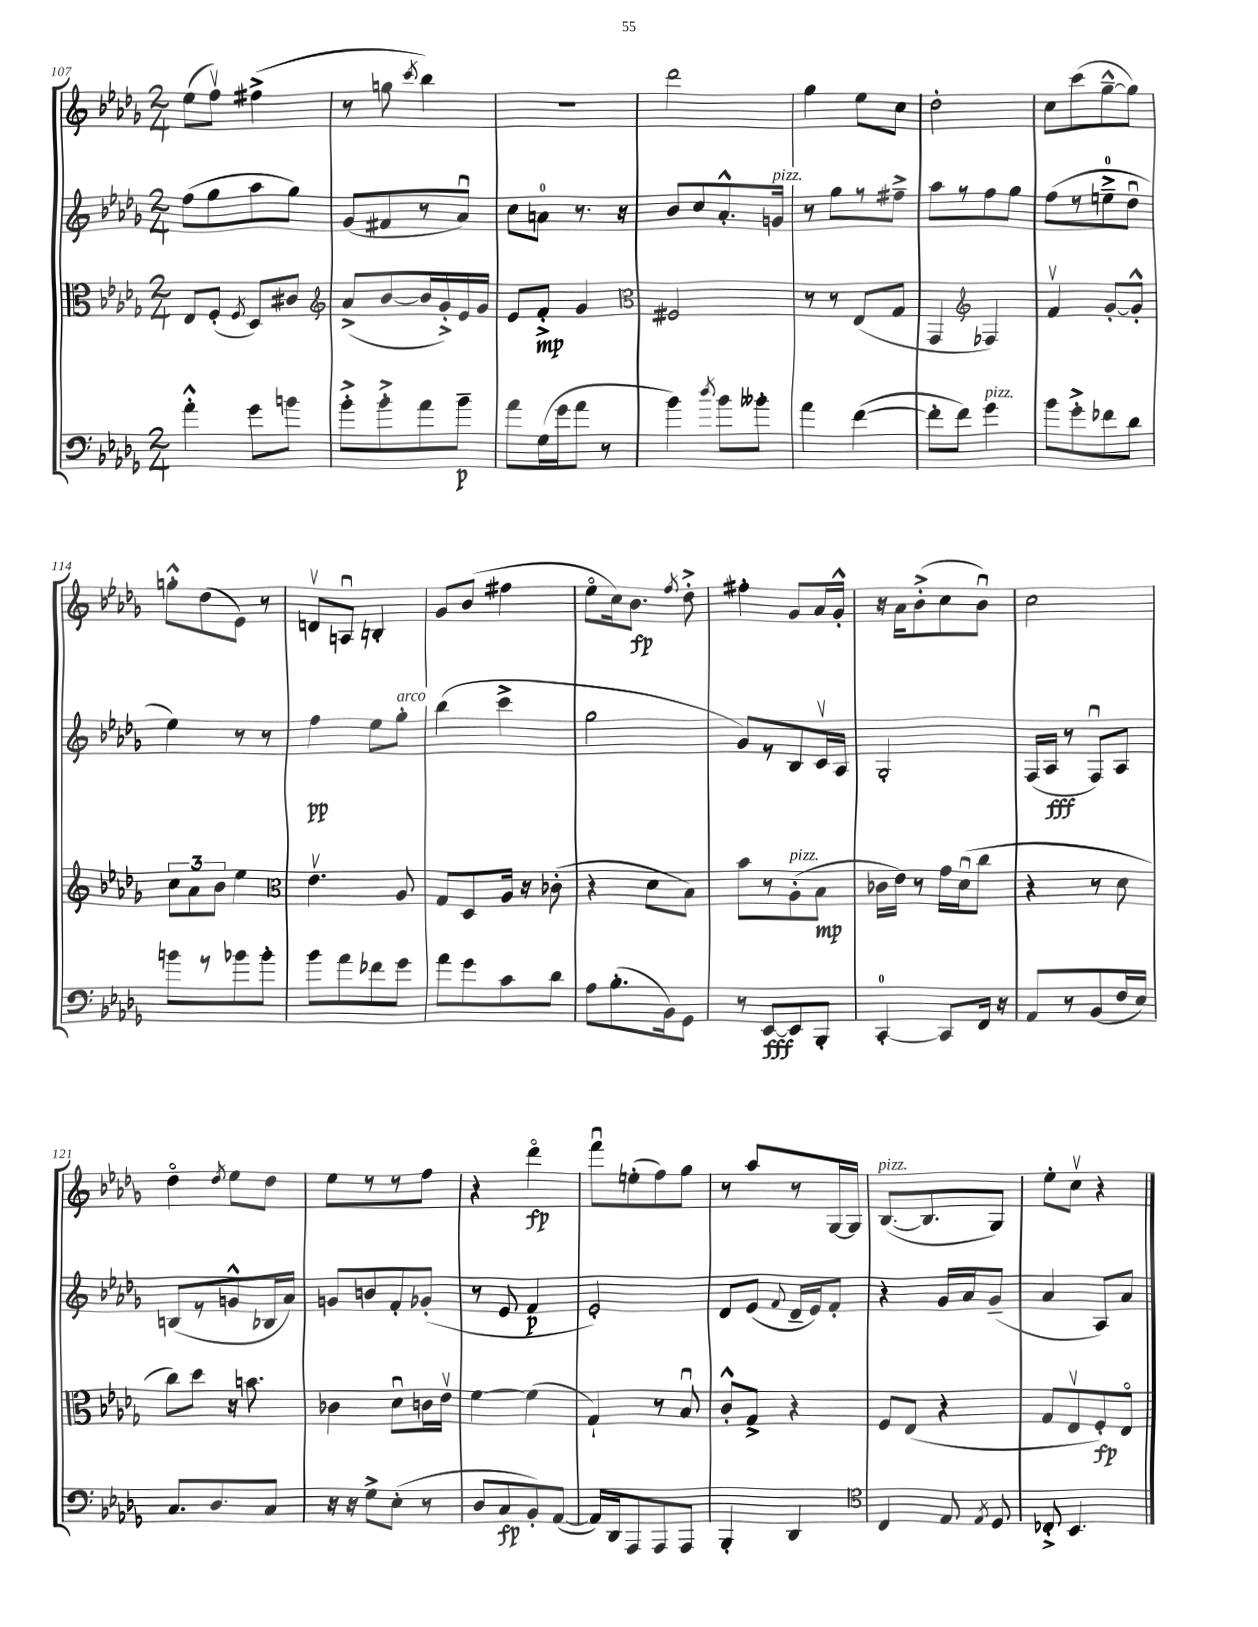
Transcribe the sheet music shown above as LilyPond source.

<<
\new StaffGroup <<
\new Staff = "s0" {
    \clef treble \key des \major \numericTimeSignature \time 2/4
    \autoBeamOff ees''8[( f''8]\upbow) fis''4->( |
    r8 g''8 \acciaccatura { c'''8 } bes''4) |
    R2 |
    des'''2 |
    ges''4 ees''8[ c''8] |
    des''2-. |
    c''8[ c'''8( ges''8~---^ ges''8]) |
    g''8[-.-^ des''8( ees'8]) r8 |
    d'8[\upbow a8]\downbow b4-. |
    ges'8[ bes'8]( fis''4 |
    ees''8[\flageolet c''16) bes'8.]\fp \acciaccatura { f''8 } des''8-.-> |
    fis''4-. ges'8[ aes'16 ges'16]-.-^ |
    r16 aes'16[ bes'8-.->( c''8 bes'8]\downbow) |
    c''2 |
    des''4\flageolet \acciaccatura { des''8 } ees''8[ des''8] |
    ees''8[ r8 r8 f''8] |
    r4 des'''4\flageolet\fp |
    f'''8[\downbow e''8-.( f''8) ges''8] |
    r8 aes''8[ r8 ges16~ ges16] |
    bes8.[~^\markup { \italic "pizz." }( bes8. ges8]) |
    ees''8[-. c''8]\upbow r4 \bar "|." |
}
\new Staff = "s1" {
    \clef treble \key des \major \numericTimeSignature \time 2/4
    \autoBeamOff f''8[( ges''8 aes''8 ges''8]) |
    ges'8[( fis'8 r8 aes'8]\downbow) |
    c''8[ a'8]-0 r8. r16 |
    bes'8[ c''8 aes'8.-.-^ g'16]^\markup { \italic "pizz." } |
    r8 ges''8[ r8 fis''8]---> |
    aes''8[ r8 f''8 ges''8] |
    f''8[( r8 e''8-0---> des''8]\downbow |
    ees''4) r8 r8 |
    f''4\pp ees''8[ ges''8]-.^\markup { \italic "arco" } |
    bes''4( c'''4-> |
    ges''2 |
    ges'8[) r8 bes8 c'16\upbow aes16] |
    ges2-. |
    f16[( aes16]\fff r8 f8[\downbow) aes8] |
    b8[( r8 g'8-^ bes16 aes'16]) |
    g'8[ b'8 f'8-. ges'8]-.( |
    r8 ees'8 f'4\p |
    ees'2-.) |
    des'8[ ees'8]( \appoggiatura { f'8 } des'16[-- ees'16) f'8]-. |
    r4 ges'16[ aes'16 ges'8]--( |
    aes'4 aes8[) aes'8] \bar "|." |
}
\new Staff = "s2" {
    \clef alto \key des \major \numericTimeSignature \time 2/4
    \autoBeamOff ees8[ f8]-.( \acciaccatura { f8 } des8[) cis'8] |
    \clef treble aes'8[->( bes'8~ bes'16 ges'16-.->) ees'16 ges'16] |
    ees'8[ f'8]-.->\mp ges'4 |
    \clef alto fis2 |
    r8 r8 ees8[( ges8] |
    ges,4 \clef treble fes4) |
    f'4\upbow ges'8[~-. ges'8]-.-^ |
    \tuplet 3/2 { c''8[ aes'8 bes'8] } ees''4 |
    \clef alto ees'4.\upbow aes8 |
    ges8[ des8 aes16] r16 ces'8-.( |
    r4 des'8[ bes8]) |
    bes'8[ r8 aes8-.^\markup { \italic "pizz." }( bes8]\mp |
    ces'16[ ees'16]) r8 ges'16[ des'16\downbow( c''8] |
    r4 r8 des'8 |
    c''8[) des''8] r16 b'8. |
    ces'4 des'8[\downbow c'16 ees'16]\upbow |
    f'4~ f'4( |
    ges4-!) r8 bes8\downbow |
    c'8[-.-^ ges8]-> r4 |
    f8[ ees8]( r4 |
    ges8[ ees8\upbow f8-.\fp) ees8]\flageolet \bar "|." |
}
\new Staff = "s3" {
    \clef bass \key des \major \numericTimeSignature \time 2/4
    \autoBeamOff aes'4-.-^ ges'8[ b'8] |
    bes'8[-.-> bes'8-.-> aes'8 bes'8]--\p |
    aes'8[ ges16( ges'16 aes'8] r8 |
    bes'4) \acciaccatura { des''8 } bes'8[ beses'8]-. |
    aes'4 f'4~( |
    f'8[-. f'8]) ges'4^\markup { \italic "pizz." } |
    bes'8[ ges'8-.-> fes'8 des'8] |
    b'8[ r8 bes'8 bes'8]-. |
    bes'8[ aes'8 fes'8 ges'8] |
    aes'8[ ges'8 c'8 des'8] |
    aes8[ bes8.-.( bes,16) ges,8] |
    r8 ees,8[~\fff ees,8 bes,,8]-. |
    c,4-0~-. c,8[ f,16] r16 |
    aes,8[ r8 bes,8( f16 ees16]) |
    c8.[ des8. c8] |
    r16 r16 ges8[-> ees8]-.( r8 |
    des8[ c8\fp bes,8-.) aes,8]~( |
    aes,16[) des,16 aes,,8 aes,,8 aes,,8] |
    bes,,4-. des,4 |
    \clef tenor c4 ees8 \acciaccatura { ees8 } des8 |
    ces8-.-> bes,4. \bar "|." |
}
>>
>>
\layout { \context { \Score currentBarNumber = #107 } }
